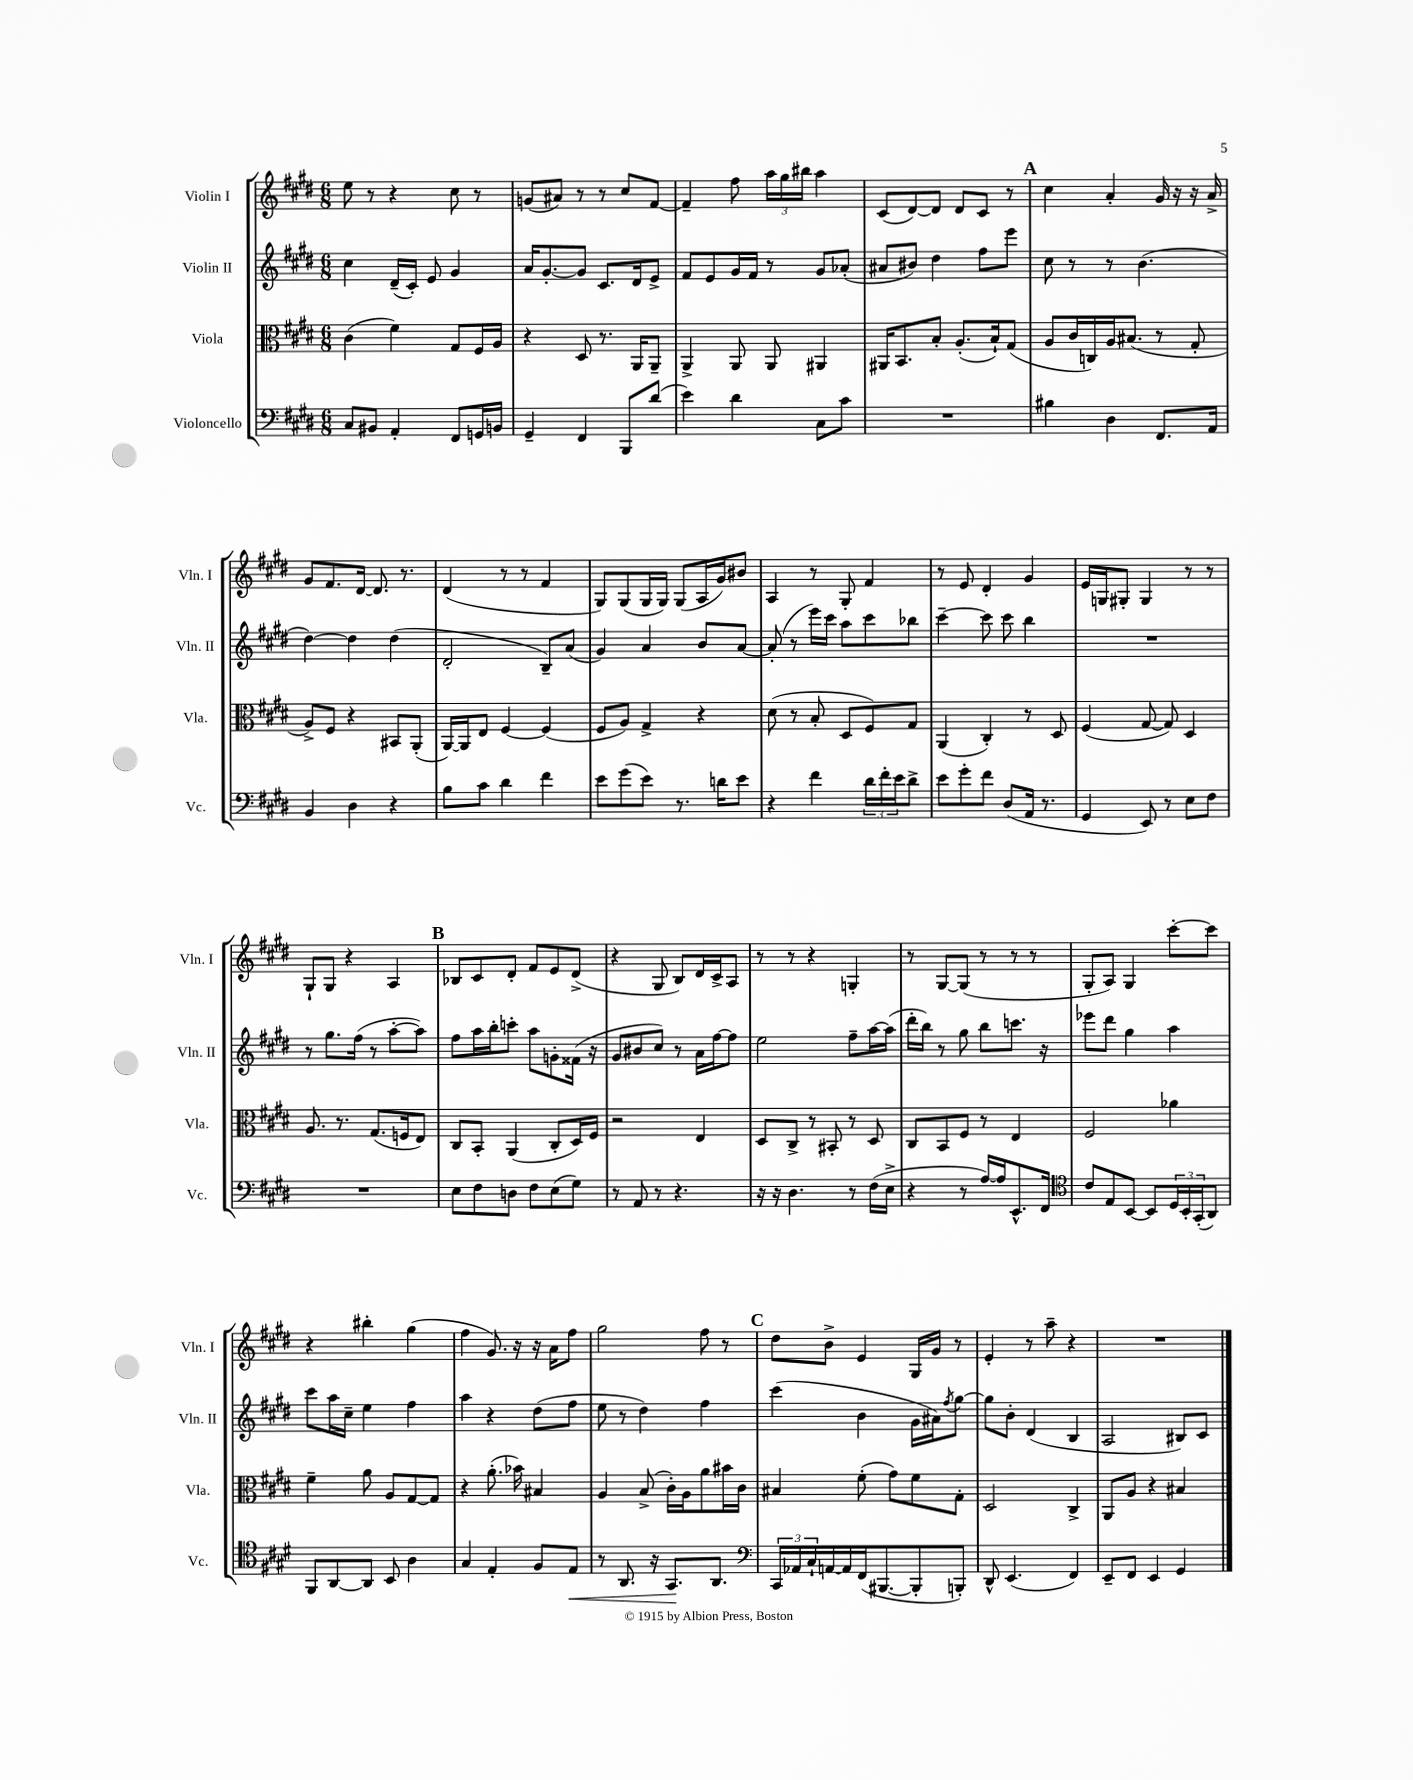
<<
\new StaffGroup <<
\new Staff = "s0" \with { instrumentName = "Violin I" shortInstrumentName = "Vln. I" } {
    \clef treble \key e \major \numericTimeSignature \time 6/8
    e''8 r8 r4 cis''8 r8 |
    g'8( ais'8) r8 r8 cis''8 fis'8~ |
    fis'4-- fis''8 \tuplet 3/2 { a''16 gis''16 bis''16 } a''4 |
    cis'8( dis'8~) dis'8 dis'8 cis'8 r8 |
    \mark \markup { \bold "A" } cis''4 a'4-. gis'16 r16 r16 a'16-> |
    gis'8 fis'8. dis'16~ dis'8. r8. |
    dis'4( r8 r8 fis'4 |
    gis8) gis8( gis16 gis16) gis8( a16 gis'16) bis'8 |
    a4 r8 gis8-. fis'4 |
    r8 e'8 dis'4-. gis'4 |
    e'16 g16 gis8-. gis4 r8 r8 |
    gis8-! gis8 r4 a4 |
    \mark \markup { \bold "B" } bes8 cis'8 dis'8-. fis'8 e'8 dis'8->( |
    r4 gis8 b8) dis'16 cis'16-> a8 |
    r8 r8 r4 g4-. |
    r8 gis8~ gis8( r8 r8 r8 |
    gis8-. a8) gis4 cis'''8~-. cis'''8 |
    r4 bis''4-. gis''4( |
    fis''4 gis'8.) r16 r16 a'16 fis''8 |
    gis''2 fis''8 r8 |
    \mark \markup { \bold "C" } dis''8 b'8-> e'4 gis16 gis'16 r8 |
    e'4-. r8 a''8-- r4 |
    R2. \bar "|." |
}
\new Staff = "s1" \with { instrumentName = "Violin II" shortInstrumentName = "Vln. II" } {
    \clef treble \key e \major \numericTimeSignature \time 6/8
    cis''4 dis'16--( cis'16-.) e'8 gis'4 |
    a'16 gis'8.~-. gis'8 cis'8. dis'16 e'8-> |
    fis'8 e'8 gis'16 fis'16 r8 gis'8 aes'8-.( |
    ais'8 bis'8) dis''4 fis''8 e'''8 |
    \mark \markup { \bold "A" } cis''8 r8 r8 b'4.( |
    dis''4~) dis''4 dis''4( |
    dis'2-. b8--) a'8( |
    gis'4) a'4 b'8 a'8~ |
    a'8-.( r8 e'''16) cis'''16 a''8 cis'''8 bes''8 |
    cis'''4~-- cis'''8 cis'''8 b''4 |
    R2. |
    r8 gis''8. fis''16( r8 a''8~-. a''8) |
    \mark \markup { \bold "B" } fis''8 a''16 b''16-. c'''8-. a''8 g'8-. fisis'16( r16 |
    gis'8 bis'8 cis''8) r8 a'16 fis''16~ fis''8 |
    e''2 fis''8-- a''16~ a''16( |
    dis'''16-. b''16) r8 gis''8 b''8 c'''8. r16 |
    ees'''8 dis'''8 gis''4 a''4 |
    cis'''8 a''16 cis''16-- e''4 fis''4 |
    a''4 r4 dis''8( fis''8 |
    e''8 r8 dis''4) fis''4 |
    \mark \markup { \bold "C" } cis'''4( b'4 gis'16 ais'16) \acciaccatura { fis''8 } gis''8~ |
    gis''8 b'8-. dis'4( b4 |
    a2 bis8) cis'8 \bar "|." |
}
\new Staff = "s2" \with { instrumentName = "Viola" shortInstrumentName = "Vla." } {
    \clef alto \key e \major \numericTimeSignature \time 6/8
    cis'4( fis'4) gis8 fis16 a16 |
    r4 dis8 r8. a,16 a,8-- |
    a,4-> a,8 a,8 ais,4 |
    ais,16 b,8. b8-. a8.-.( b16-!) gis8( |
    \mark \markup { \bold "A" } a8 cis'16 c16) a16 bis8.( r8 gis8-. |
    a8->) fis8 r4 bis,8 a,8-.( |
    a,16~) a,16 e8 fis4~ fis4( |
    fis8 a8) gis4-> r4 |
    dis'8( r8 b8-. dis8 fis8) gis8 |
    a,4( cis4-.) r8 dis8 |
    fis4( gis8~ gis8) dis4 |
    a8. r8. gis8.( f16 e8) |
    \mark \markup { \bold "B" } cis8 b,8-. a,4( cis8-. dis16) fis16 |
    r2 e4 |
    dis8 cis8-> r8 bis,8-. r8 dis8 |
    cis8 b,8 fis8 r8 e4 |
    fis2 aes'4 |
    fis'4-- a'8 a8 gis8~ gis8 |
    r4 a'8.-.( bes'16) bis4 |
    a4 b8->( cis'16-.) a16 a'8 bis'16 cis'16 |
    \mark \markup { \bold "C" } bis4 fis'8-.( gis'8) fis'8 gis8-. |
    dis2 cis4-> |
    a,8 a8 r4 bis4 \bar "|." |
}
\new Staff = "s3" \with { instrumentName = "Violoncello" shortInstrumentName = "Vc." } {
    \clef bass \key e \major \numericTimeSignature \time 6/8
    cis8 bis,8 a,4-. fis,8 g,16 b,16 |
    gis,4-- fis,4 b,,8 dis'8( |
    e'4) dis'4 cis8 cis'8 |
    R2. |
    \mark \markup { \bold "A" } bis4 dis4 fis,8. a,16 |
    b,4 dis4 r4 |
    b8 cis'8 dis'4 fis'4 |
    e'8 gis'8( e'8) r8. d'16 e'8 |
    r4 fis'4 \tuplet 3/2 { dis'16 fis'16-. e'16 } dis'8-> |
    e'8 gis'8-. fis'8 dis8( a,16 r8. |
    gis,4 e,8) r8 e8 fis8 |
    R2. |
    \mark \markup { \bold "B" } e8 fis8 d8 fis8 e8( gis8) |
    r8 a,8 r8 r4. |
    r16 r16 dis4. r8 fis16( e16-> |
    r4 r8 a16~) a16 e,8.-^ fis,16 |
    \clef tenor cis'8 e8 b,8~ b,8 \tuplet 3/2 { dis16 b,16-. gis,16-.( } a,8) |
    fis,8 a,8~ a,8 b,8 a4 |
    gis4 e4-. fis8 e8\< |
    r8 a,8. r16 gis,8.\! a,8. |
    \mark \markup { \bold "C" } \clef bass \tuplet 3/2 { cis,16 aes,16 cis16-! } a,16~ a,16 fis,16( bis,,8.~ bis,,8-. b,,8-.) |
    dis,8-^ e,4.( fis,4) |
    e,8-- fis,8 e,4 gis,4 \bar "|." |
}
>>
>>
\layout { \context { \Score \remove "Bar_number_engraver" } }
